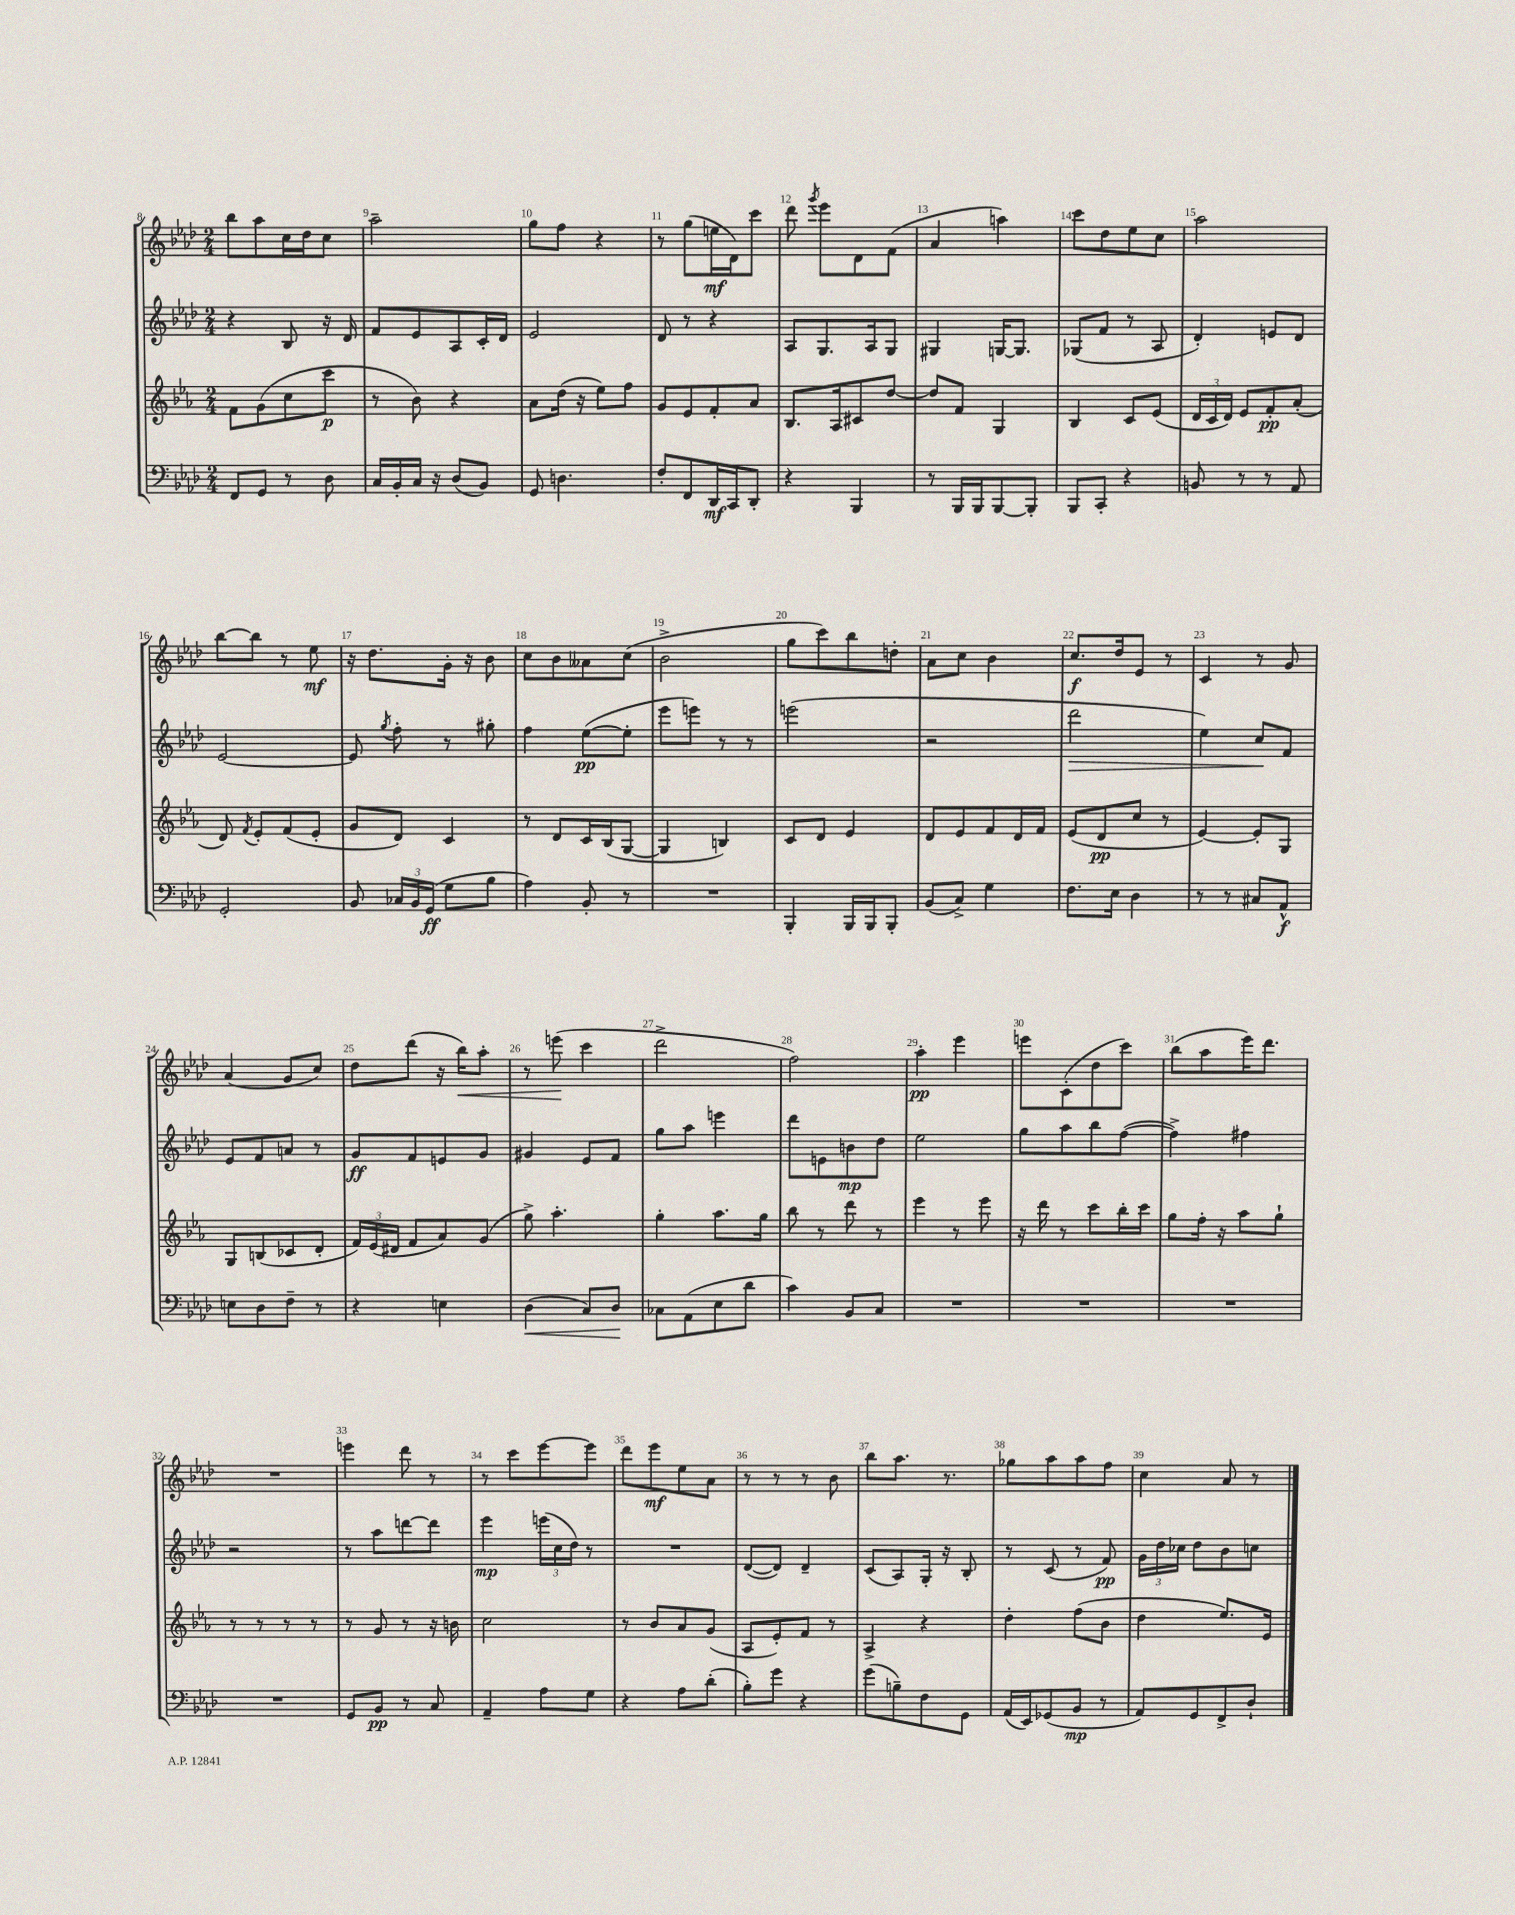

**kern	**kern	**kern	**kern
*staff4	*staff3	*staff2	*staff1
*clefF4	*clefG2	*clefG2	*clefG2
*k[b-e-a-d-]	*k[b-e-a-]	*k[b-e-a-d-]	*k[b-e-a-d-]
*M2/4	*M2/4	*M2/4	*M2/4
8FF	8f	4r	8bb-
8GG	(8g	.	8aa-
8r	8cc	8B-	16cc
.	.	.	16dd-
8D-	8ccc	16r	8cc
.	.	16d-	.
=	=	=	=
16C	8r	8f	2aa-~
16BB-'	.	.	.
16C	8b-)	8e-	.
16r	.	.	.
(8D-	4r	8A-	.
8BB-)	.	16c'	.
.	.	16d-	.
=	=	=	=
8GG	8a-	2e-	8gg
4.D	(16dd	.	8ff
.	16r	.	.
.	8ee-)	.	4r
.	8ff	.	.
=	=	=	=
8F'	8g	8d-	8r
8FF	8e-	8r	(8gg
16DD-	8f'	4r	16ee
16CC	.	.	16d-)
8DD-'	8a-	.	8ccc
=	=	=	=
4r	8.B-	8A-	8ddd-
.	.	.	8qggg
.	.	8.G	8eee-
.	16A-	.	.
4BBB-	8c#	.	8d-
.	.	16A-	.
.	[8dd	8G	(8f
=	=	=	=
8r	8dd]	4G#	4a-
16BBB-	8f	.	.
16BBB-	.	.	.
[8BBB-	4G	[16G	4aa)
.	.	8.G]	.
8BBB-']	.	.	.
=	=	=	=
8BBB-	4B-	(8G-	8ccc
8CC'	.	8f	8dd-
4r	8c	8r	8ee-
.	(8e-	8A-	8cc
=	=	=	=
8BB	24d	4d-')	2aa-
.	24c	.	.
.	24d)	.	.
8r	8e-	.	.
8r	8f'	8e	.
8AA-	(8a-'	8d-	.
=	=	=	=
2GG'	8d)	[2e-	[8bb-
.	8qf	.	.
.	8e-'	.	8bb-]
.	(8f	.	8r
.	8e-'	.	8ee-
=	=	=	=
8BB-	8g	8e-]	16r
.	.	.	8.dd-
.	.	8qgg	.
24C-	8d)	8ff'	.
24BB-	.	.	.
(24GG	.	.	.
8G	4c	8r	16g'
.	.	.	16r
8B-	.	8gg#'	8b-
=	=	=	=
4A-)	8r	4ff	8cc
.	8d	.	8b-
8BB-'	16c	([8ee-	8a--
.	(16B-	.	.
8r	[8G	8ee-']	(8cc
=	=	=	=
2r	4G]	8eee-	2b-^
.	.	8eee)	.
.	4B)	8r	.
.	.	8r	.
=	=	=	=
4BBB-'	8c	(2eee	8gg
.	8d	.	8ccc)
16BBB-	4e-	.	8bb-
16BBB-	.	.	.
8BBB-'	.	.	8dd'
=	=	=	=
(8BB-	8d	2r	8a-
8C^)	8e-	.	8cc
4G	8f	.	4b-
.	16d	.	.
.	16f	.	.
=	=	=	=
8.F	(8e-	2ddd-	8.cc
.	8d	.	.
16E-	.	.	16dd-
4D-	8cc	.	8e-
.	8r	.	8r
=	=	=	=
8r	[4e-)	4ee-)	4c
8r	.	.	.
8C#	8e-']	8cc	8r
8AA-^^	8G	8f	8g
=	=	=	=
8E	8G	8e-	(4a-
8D-	(8B	8f	.
8F~	8c-	8a	8g
8r	8d'	8r	8cc)
=	=	=	=
4r	24f)	8g	8dd-
.	(24e-	.	.
.	24d#	.	.
.	8f	8f	(8ddd-
4E	8a-)	8e	16r
.	.	.	16bb-)
.	(8g	8g	8aa-'
=	=	=	=
(4D-	8gg^)	4g#	8r
.	4.aa-'	.	(8eee
8C)	.	8e-	4ccc
8D-	.	8f	.
=	=	=	=
8C-	4gg'	8gg	2ddd-^
(8AA-	.	8aa-	.
8E-	8.aa-	4eee	.
8d-	.	.	.
.	16gg	.	.
=	=	=	=
4c)	8bb-	8ddd-	2ff)
.	8r	8e	.
8BB-	8ddd	8b	.
8C	8r	8dd-	.
=	=	=	=
2r	4eee-	2ee-	4aa-'
.	8r	.	4eee-
.	8eee-	.	.
=	=	=	=
2r	16r	8gg	8eee
.	16ddd	.	.
.	8r	8aa-	(8c'
.	8ccc	8bb-	8dd-
.	16bb-'	([8ff	8ccc)
.	16ccc	.	.
=	=	=	=
2r	8gg	4ff^])	(8bb-
.	16ff'	.	8aa-
.	16r	.	.
.	8aa-	4ff#	16eee-)
.	.	.	8.ddd-
.	8gg`	.	.
=	=	=	=
2r	8r	2r	2r
.	8r	.	.
.	8r	.	.
.	8r	.	.
=	=	=	=
8GG	8r	8r	4eee
8BB-	8g	8aa-	.
8r	8r	[8ddd	8ddd-
8C	16r	8ddd]	8r
.	16b	.	.
=	=	=	=
4AA-~	2cc	4eee-	8r
.	.	.	8ccc
8A-	.	(24eee	[8eee-
.	.	24cc	.
.	.	24dd-)	.
8G	.	8r	8eee-]
=	=	=	=
4r	8r	2r	8ddd-
.	8b-	.	8eee-
8A-	8a-	.	8ee-
(8d-'	(8g	.	8a-
=	=	=	=
8B-')	8A-	([8d-	8r
8g	8e-')	8d-])	8r
4r	8f	4d-~	8r
.	8r	.	8b-
=	=	=	=
(8g	4A-^	(8c	8bb-
8B~)	.	8A-)	8.aa-
8F	4r	16G'	.
.	.	16r	8.r
8GG	.	8B-'	.
=	=	=	=
(16AA-	4dd'	8r	8gg-
16EE-)	.	.	.
(8GG-	.	(8c	8aa-
8BB-	(8ff	8r	8aa-
8r	8b-	8f)	8ff
=	=	=	=
8AA-)	4dd	24g	4cc
.	.	24dd-	.
.	.	24cc-	.
8GG	.	8dd-	.
8FF^	8.ee-)	8b-	8a-
8D-`	.	8cc	8r
.	16e-	.	.
==	==	==	==
*-	*-	*-	*-
